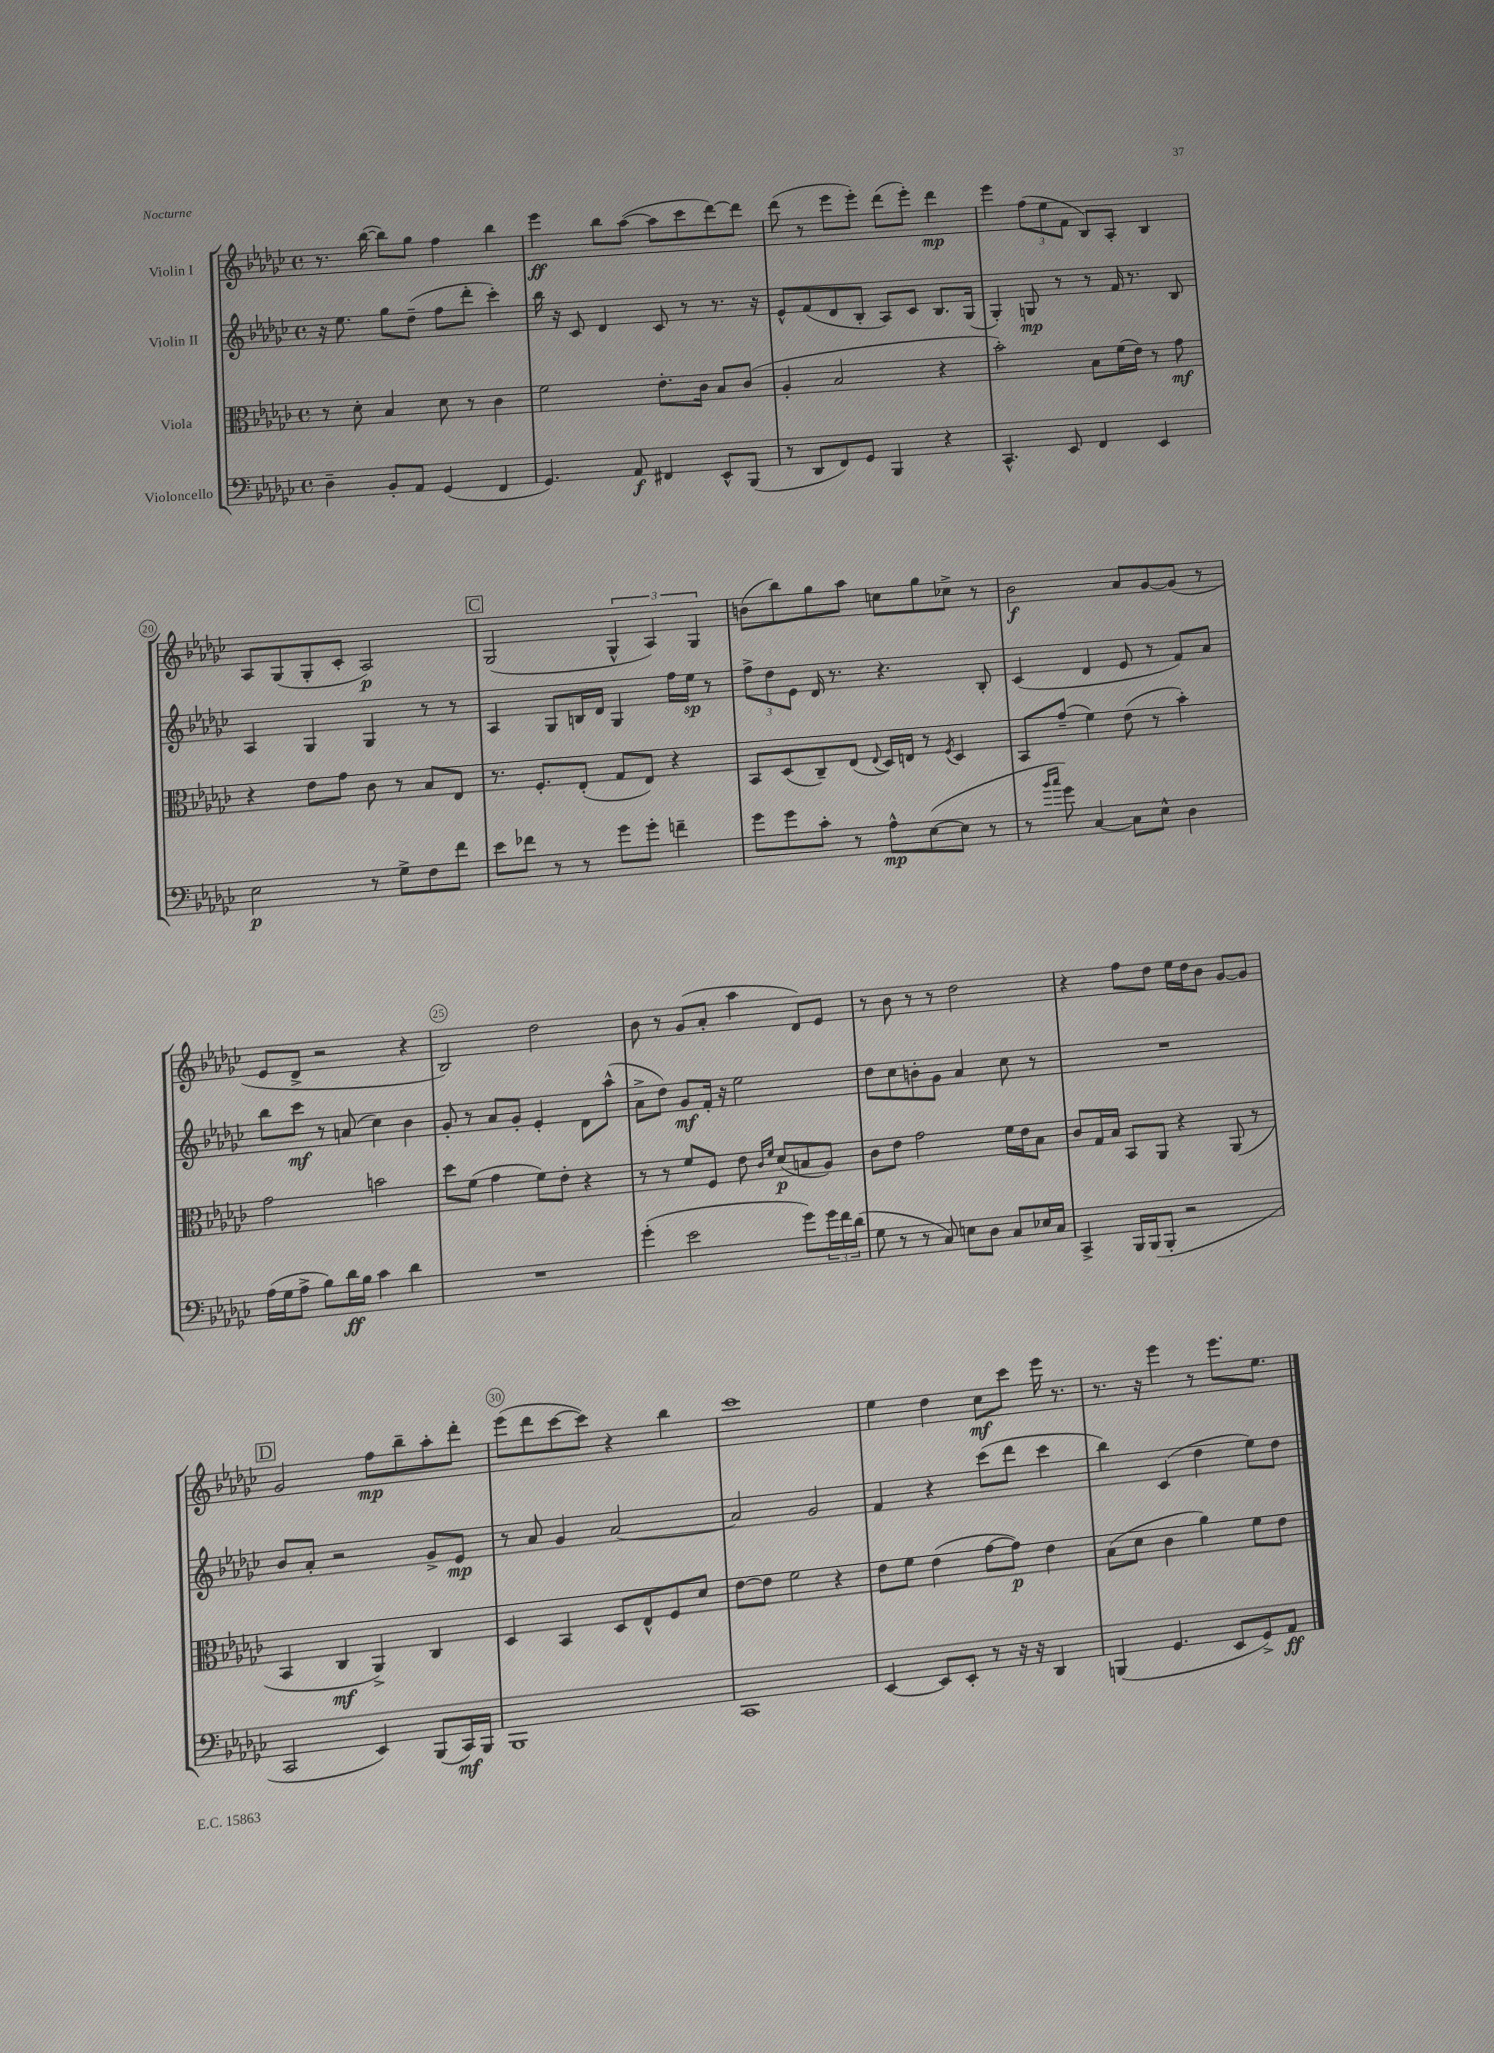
<<
\new StaffGroup <<
\new Staff = "s0" \with { instrumentName = "Violin I" } {
    \clef treble \key ges \major \defaultTimeSignature \time 4/4
    r8. bes''16~( bes''8) ges''8 f''4 bes''4 |
    ees'''4\ff bes''8 aes''8~( aes''8 ces'''8 des'''8~) des'''8 |
    des'''8( r8 ees'''8 ees'''8-.) des'''8( ees'''8-.) des'''4\mp |
    ees'''4 \tuplet 3/2 { f''8( ees''8 f'8 } bes8) aes8-. bes4 |
    aes8 ges8( ges8-. ces'8-. aes2\p) |
    \mark \markup { \box "C" } ges2( \tuplet 3/2 { ges4-^ aes4) ges4 } |
    b'8( bes''8) ges''8 aes''8 c''8 ges''8 ces''8-> r8 |
    bes'2\f aes'8 ges'8~ ges'8( r8 |
    ees'8 des'8-> r2 r4 |
    bes2) des''2 |
    bes'8 r8 ges'8( aes'8-. aes''4 des'8) ees'8 |
    r8 bes'8 r8 r8 des''2 |
    r4 f''8 des''8 ees''16 des''16 bes'8 ges'8~ ges'8 |
    \mark \markup { \box "D" } ges'2 f''8\mp bes''8-- aes''8-. des'''8-. |
    ees'''8( des'''8 ces'''8~ ces'''8) r4 bes''4 |
    ces'''1 |
    ees''4 des''4 ces''8\mf ces'''8 ees'''16 r8. |
    r8. r16 ees'''4 r8 ees'''8. ees''8. \bar "|." |
}
\new Staff = "s1" \with { instrumentName = "Violin II" } {
    \clef treble \key ges \major \defaultTimeSignature \time 4/4
    r16 ees''8. ges''8 des''8--( f''8 des'''8-. ces'''4-.) |
    bes''16 r16 ces'8 des'4 ces'8 r8 r8. r16 |
    ees'8-^ f'8( des'8 bes8-. aes8) ces'8 bes8. ges16( |
    ges4-.) g8\mp r8 r8 f'16 r8. bes8 |
    aes4 ges4 ges4 r8 r8 |
    \mark \markup { \box "C" } aes4 ges8 b16 des'16 ges4 f''16 ees''16\sp r8 |
    \tuplet 3/2 { f''8-> des''8 ees'8 } des'16 r8. r4. bes8-. |
    ces'4( des'4 ees'8 r8 f'8) aes'8 |
    bes''8 ces'''8\mf r8 a'8( ces''4) bes'4 |
    ges'8-. r8 aes'8 ges'8-. ees'4-. des'8 aes''8-^( |
    aes'8-> des''8) ges'8\mf f'16-. r16 ees''2 |
    des''8 ces''8 b'8-. ges'8 aes'4 ces''8 r8 |
    R1 |
    \mark \markup { \box "D" } bes'8 aes'8-. r2 ges'8-> ees'8\mp |
    r8 aes'8 ges'4 aes'2~ |
    aes'2 ges'2 |
    f'4 r4 ces'''8( des'''8 ces'''4 |
    bes''4) ces'4( des''4 ees''8) des''8 \bar "|." |
}
\new Staff = "s2" \with { instrumentName = "Viola" } {
    \clef alto \key ges \major \defaultTimeSignature \time 4/4
    r8 des'8-. bes4 des'8 r8 ces'4 |
    f'2 ees'8.-. ces'16 bes8 ces'8( |
    aes4-. bes2 r4 |
    bes'2-.) bes8 f'16( ees'16) r8 ges'8\mf |
    r4 ees'8 ges'8 ces'8 r8 bes8 ees8 |
    \mark \markup { \box "C" } r8. f8.-. ees8-.( ges8 ees8) r4 |
    bes,8 des8( ces8--) ees8( \appoggiatura { ees8 } des16) e16 r8 \acciaccatura { f8 } des4 |
    bes,8 ges'8--( f'4) ees'8( r8 bes'4-.) |
    ges'2 b'2 |
    des''8 f'8( ges'4 f'8) ees'8-. r4 |
    r8 r8 f'8 f8 ees'8 \grace { ces'16 f'16 } des'8\p( b8 aes8) |
    ces'8 ees'8 ges'2 f'16 ees'16 bes8 |
    ces'8 ges16 bes16 bes,8 aes,8 r4 aes,8( r8 |
    \mark \markup { \box "D" } bes,4 ces4\mf aes,4->) ces4 |
    des4 bes,4 des8 ees8-^ f8 des'8 |
    ees'8~ ees'8 f'2 r4 |
    ees'8 f'8 ees'4( ges'8~ ges'8\p) ees'4 |
    bes8( des'8 ces'4 aes'4) f'8 ees'8 \bar "|." |
}
\new Staff = "s3" \with { instrumentName = "Violoncello" } {
    \clef bass \key ges \major \defaultTimeSignature \time 4/4
    des4-- bes,8-. aes,8 ges,4( f,4 |
    ges,4.) aes,8\f fis,4 ees,8-^ bes,,8( |
    r8 des,8 f,8) ges,8 bes,,4 r4 |
    ces,4.-^ ees,8 f,4 ees,4 |
    ees2\p r8 ges8-> f8 f'8 |
    \mark \markup { \box "C" } ees'8 fes'8 r8 r8 ges'8 ges'8-. f'4-- |
    ges'8 ges'8 ces'8-. r8 aes8-^\mp ees8~( ees8 r8 |
    r8 \grace { bes'16 ces''16 } ges'8) ces4~ ces8 ees8-^ des4 |
    aes16( ges16 aes8-> bes8) des'16\ff bes16 ces'4 des'4 |
    R1 |
    ges'4-.( ees'2 ges'8) \tuplet 3/2 { ges'16 f'16 des'16( } |
    ges8 r8 r8 ces8) e8 des8 ces8 ees16 ces16 |
    ces,4-> bes,,16 bes,,16( bes,,8-. r2 |
    \mark \markup { \box "D" } ces,2 ees,4) bes,,8( ces,16\mf) bes,,16 |
    bes,,1 |
    ces,1 |
    ees,4~ ees,8 ees,8-. r8 r16 r16 des,4 |
    b,,4( ges,4. ees,8 ges,8->) aes,8\ff \bar "|." |
}
>>
>>
\layout { \context { \Score currentBarNumber = #16 \override BarNumber.break-visibility = ##(#f #t #t) barNumberVisibility = #(every-nth-bar-number-visible 5) \override BarNumber.stencil = #(make-stencil-circler 0.1 0.3 ly:text-interface::print) } }
